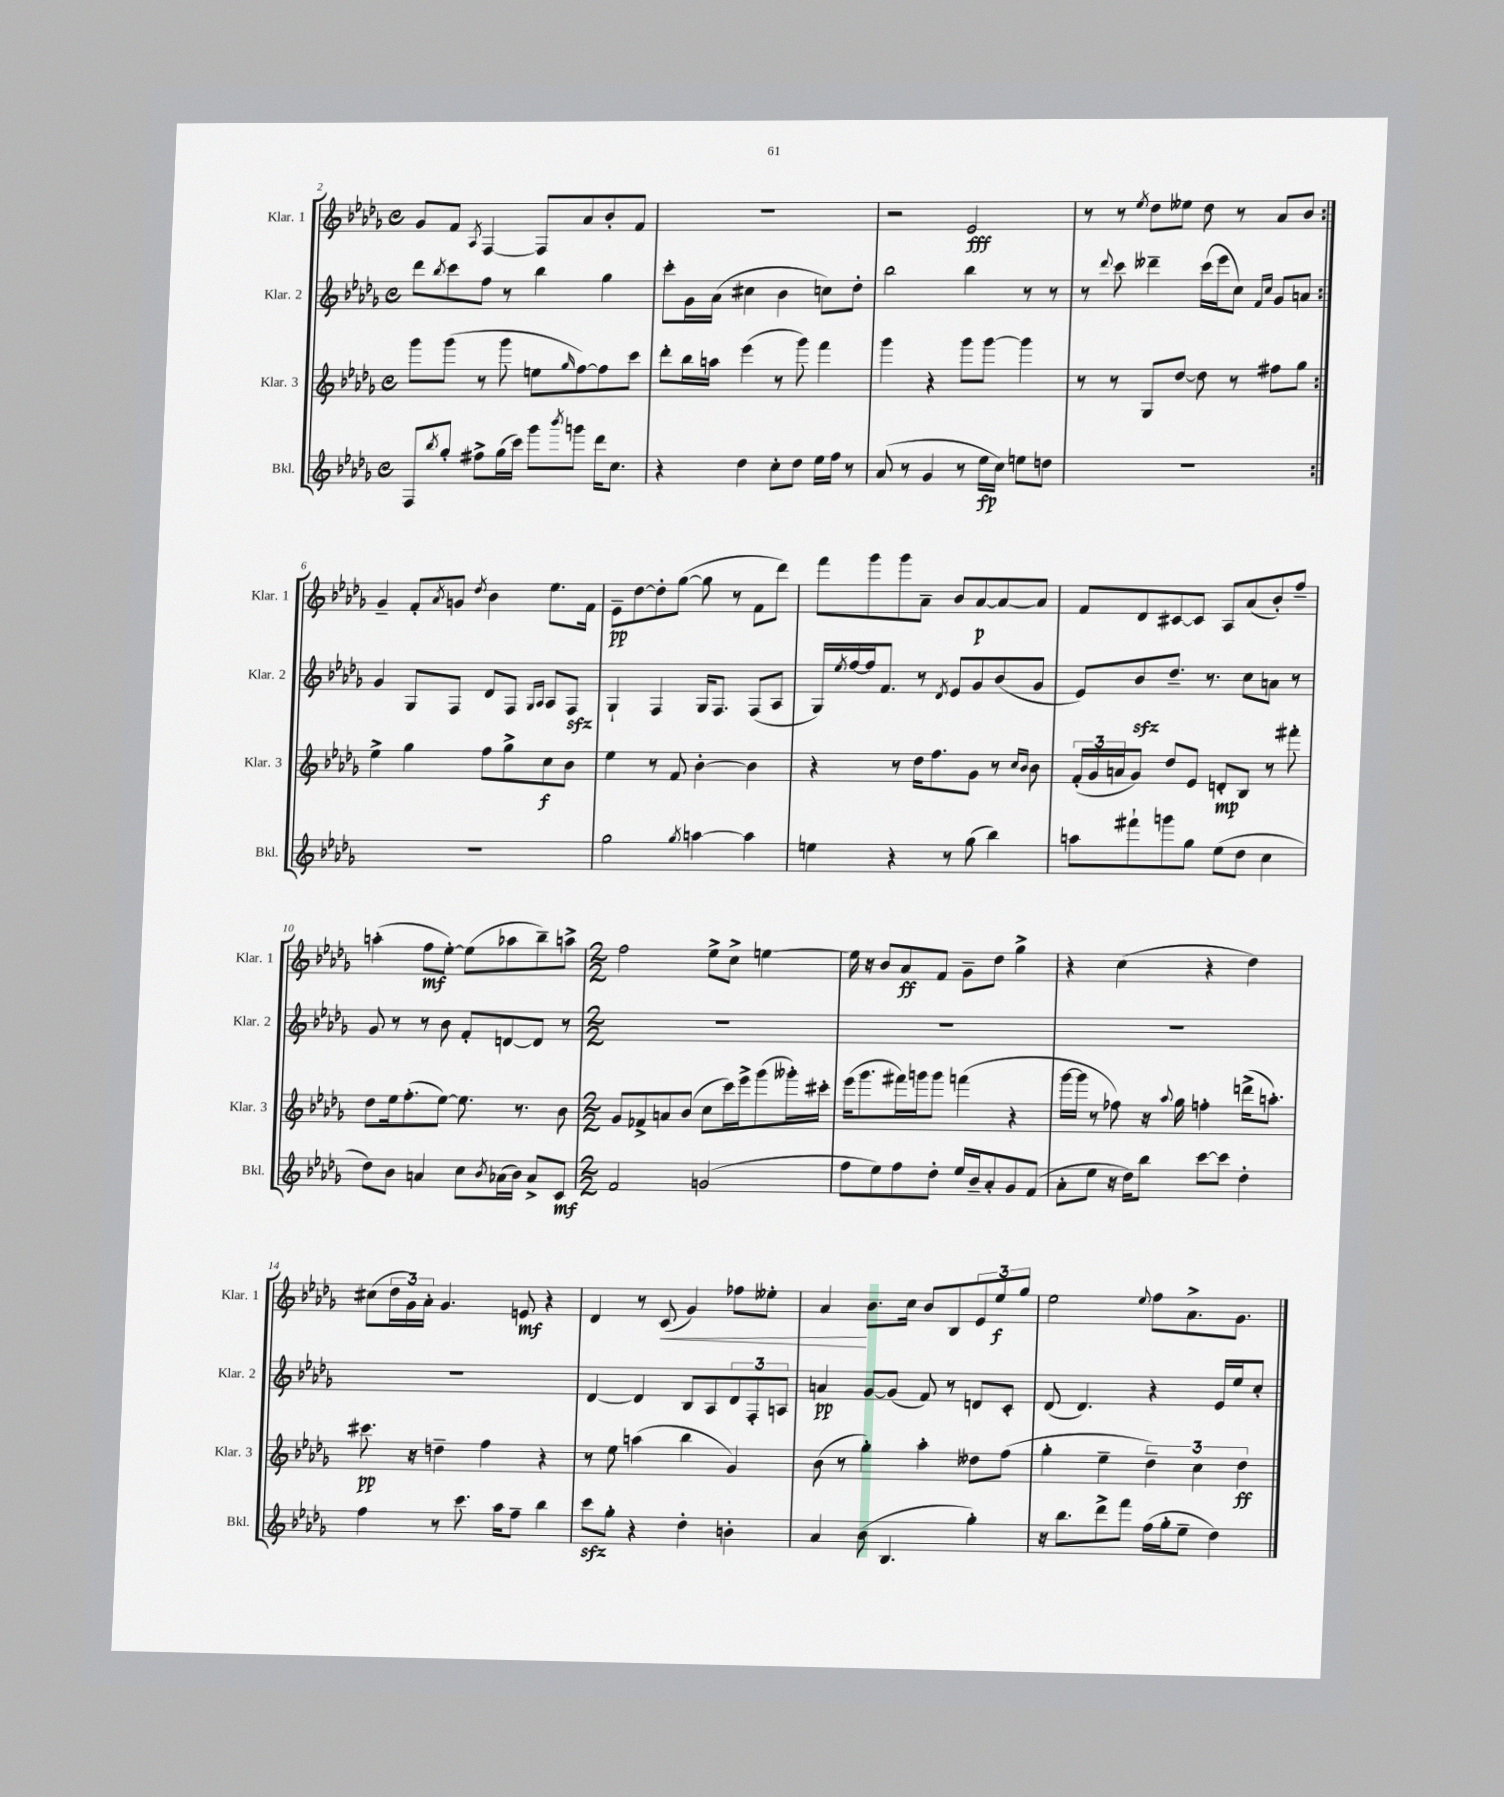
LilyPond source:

<<
\new StaffGroup <<
\new Staff = "s0" \with { instrumentName = "Klar. 1" shortInstrumentName = "Klar. 1" } {
    \clef treble \key des \major \defaultTimeSignature \time 4/4
    \repeat volta 2 { ges'8 f'8 \acciaccatura { aes8 } f4~ f8 aes'8 bes'8-. f'8 |
    R1 |
    r2 ees'2\fff |
    r8 r8 \acciaccatura { ees''8 } des''8 eeses''8 des''8 r8 aes'8 bes'8 | }
    ges'4-- f'8-. \acciaccatura { aes'8 } g'8 \acciaccatura { des''8 } bes'4 ees''8. f'16 |
    ees'8--\pp des''8~ des''8-. ges''8~( ges''8 r8 f'8 des'''8) |
    f'''8 ges'''8 ges'''8 aes'8-- bes'8 aes'8~\p aes'8~ aes'8 |
    f'8 des'8 cis'8~ cis'8 aes8 aes'8( bes'8-.) f''8-- |
    a''4-.( f''8\mf ees''8~-.) ees''8( aes''8 bes''8--) a''8-> |
    \numericTimeSignature \time 2/2 f''2 ees''8-> c''8-> e''4~ |
    e''16 r16 bes'8 aes'8\ff f'8 ges'8-- des''8 ges''4-> |
    r4 c''4( r4 des''4) |
    cis''8( \tuplet 3/2 { des''16 ges'16) aes'16-. } ges'4. e'8\mf r4 |
    des'4 r8 c'8\<( ges'4) fes''8 eeses''8-. |
    aes'4\! bes'8. c''16 bes'8 bes8 \tuplet 3/2 { ees'8 ees''8\f ges''8 } |
    ees''2 \appoggiatura { ees''8 } f''8 aes'8.-> ges'8. \bar "|." |
}
\new Staff = "s1" \with { instrumentName = "Klar. 2" shortInstrumentName = "Klar. 2" } {
    \clef treble \key des \major \defaultTimeSignature \time 4/4
    \repeat volta 2 { des'''8 \acciaccatura { bes''8 } c'''8 f''8 r8 bes''4 ges''4 |
    c'''8-. ges'16 aes'16( cis''4 bes'4 c''8) des''8-. |
    bes''2 bes''4 r8 r8 |
    r8 \appoggiatura { des'''8 } c'''8 deses'''4-- c'''16( ees'''16 c''8) \grace { f'16 c''16 } ges'8 a'8 | }
    ges'4 ges8 f8 des'8 f8 \grace { ges16 aes16 } aes8 f8\sfz |
    ges4-! f4 ges16 f8. f8( aes8 |
    ges16) \acciaccatura { ees''8 } f''16~ f''16 f'8. r8 \acciaccatura { des'8 } ees'8 ges'8 bes'8( ges'8 |
    ees'8) bes'8\sfz des''8.-- r8. c''8 a'8 r8 |
    ges'8 r8 r8 bes'8 f'8-. d'8~ d'8 r8 |
    \numericTimeSignature \time 2/2 R1 |
    R1 |
    R1 |
    R1 |
    des'4~ des'4 bes8 aes8 \tuplet 3/2 { des'8 f8-. a8 } |
    a'4\pp ges'8~ ges'8( f'8) r8 d'8 c'8-. |
    des'8( des'4.) r4 ees'16 ees''16 c''8-. \bar "|." |
}
\new Staff = "s2" \with { instrumentName = "Klar. 3" shortInstrumentName = "Klar. 3" } {
    \clef treble \key des \major \defaultTimeSignature \time 4/4
    \repeat volta 2 { ges'''8 ges'''8( r8 ges'''8 e''8 \grace { ges''16 } f''8~) f''8 c'''8 |
    des'''8-. bes''16 a''16 ees'''4( r8 ges'''8) f'''4 |
    ges'''4 r4 ges'''8 ges'''8~ ges'''4 |
    r8 r8 ges8 des''8~ des''8 r8 fis''8 ges''8 | }
    ees''4-> ges''4 f''8 ges''8-> c''8\f bes'8 |
    ees''4 r8 f'8 bes'4~-. bes'4 |
    r4 r8 des''16 f''8. ges'8 r8 \grace { c''16 bes'16 } bes'8 |
    \tuplet 3/2 { f'16-.( ges'16 a'16 } ges'8) des''8 ees'8 d'8-.\mp bes8 r8 fis'''8-. |
    des''8 ees''16 f''8.-.( ees''8~) ees''8. r8. bes'8 |
    \numericTimeSignature \time 2/2 ges'8 fes'8-> a'8 bes'8( c''8 c'''16) ees'''16-> ges'''8( geses'''16-.) cis'''16-. |
    ees'''16( ges'''8. fis'''16) g'''16 g'''8 f'''4( r4 |
    ges'''16~ ges'''16 r8 fes''8) r16 \appoggiatura { aes''8 } ges''16 f''4-. d'''16->( a''8.-.) |
    cis'''8.\pp r16 d''4-- f''4 r4 |
    r8 ees''8 a''4( bes''4 ges'4) |
    bes'8( r8 ges''4-.) aes''4-. deses''8 f''8( |
    ges''4-. ees''4-- \tuplet 3/2 { des''4--) c''4 des''4\ff } \bar "|." |
}
\new Staff = "s3" \with { instrumentName = "Bkl." shortInstrumentName = "Bkl." } {
    \clef treble \key des \major \defaultTimeSignature \time 4/4
    \repeat volta 2 { f8 \acciaccatura { bes''8 } ges''8-. fis''8-> ges''16( c'''16) ges'''8 \acciaccatura { bes'''8 } g'''8 des'''16 c''8. |
    r4 des''4 c''8-. des''8 ees''16 f''16 r8 |
    aes'8( r8 ges'4 r8 ees''16\fp c''16) e''8 d''8 |
    R1 | }
    R1 |
    ges''2 \acciaccatura { ges''8 } a''4~ a''4 |
    e''4 r4 r8 ges''8( bes''4) |
    a''8 fis'''8-! g'''8 ges''8 ees''8( des''8 c''4 |
    des''8) bes'8 a'4 c''8 \acciaccatura { bes'8 } aes'16( bes'16) aes'8-> c'8\mf |
    \numericTimeSignature \time 2/2 f'2 g'2( |
    f''8 ees''8) f''8 des''8-. ees''16 bes'16-- aes'8-. ges'8 f'8( |
    aes'8-. ees''8 r16 des''16) bes''8 c'''8~ c'''8 des''4-. |
    f''4 r8 c'''8. aes''16 f''8-- bes''4 |
    c'''8\sfz ges''8-. r4 des''4-. b'4-. |
    aes'4 bes'8( bes4. ges''4-.) |
    r16 bes''8. des'''8-> f'''8 f''16( ges''16-. ees''8-- des''4) \bar "|." |
}
>>
>>
\layout { \context { \Score currentBarNumber = #2 } }
